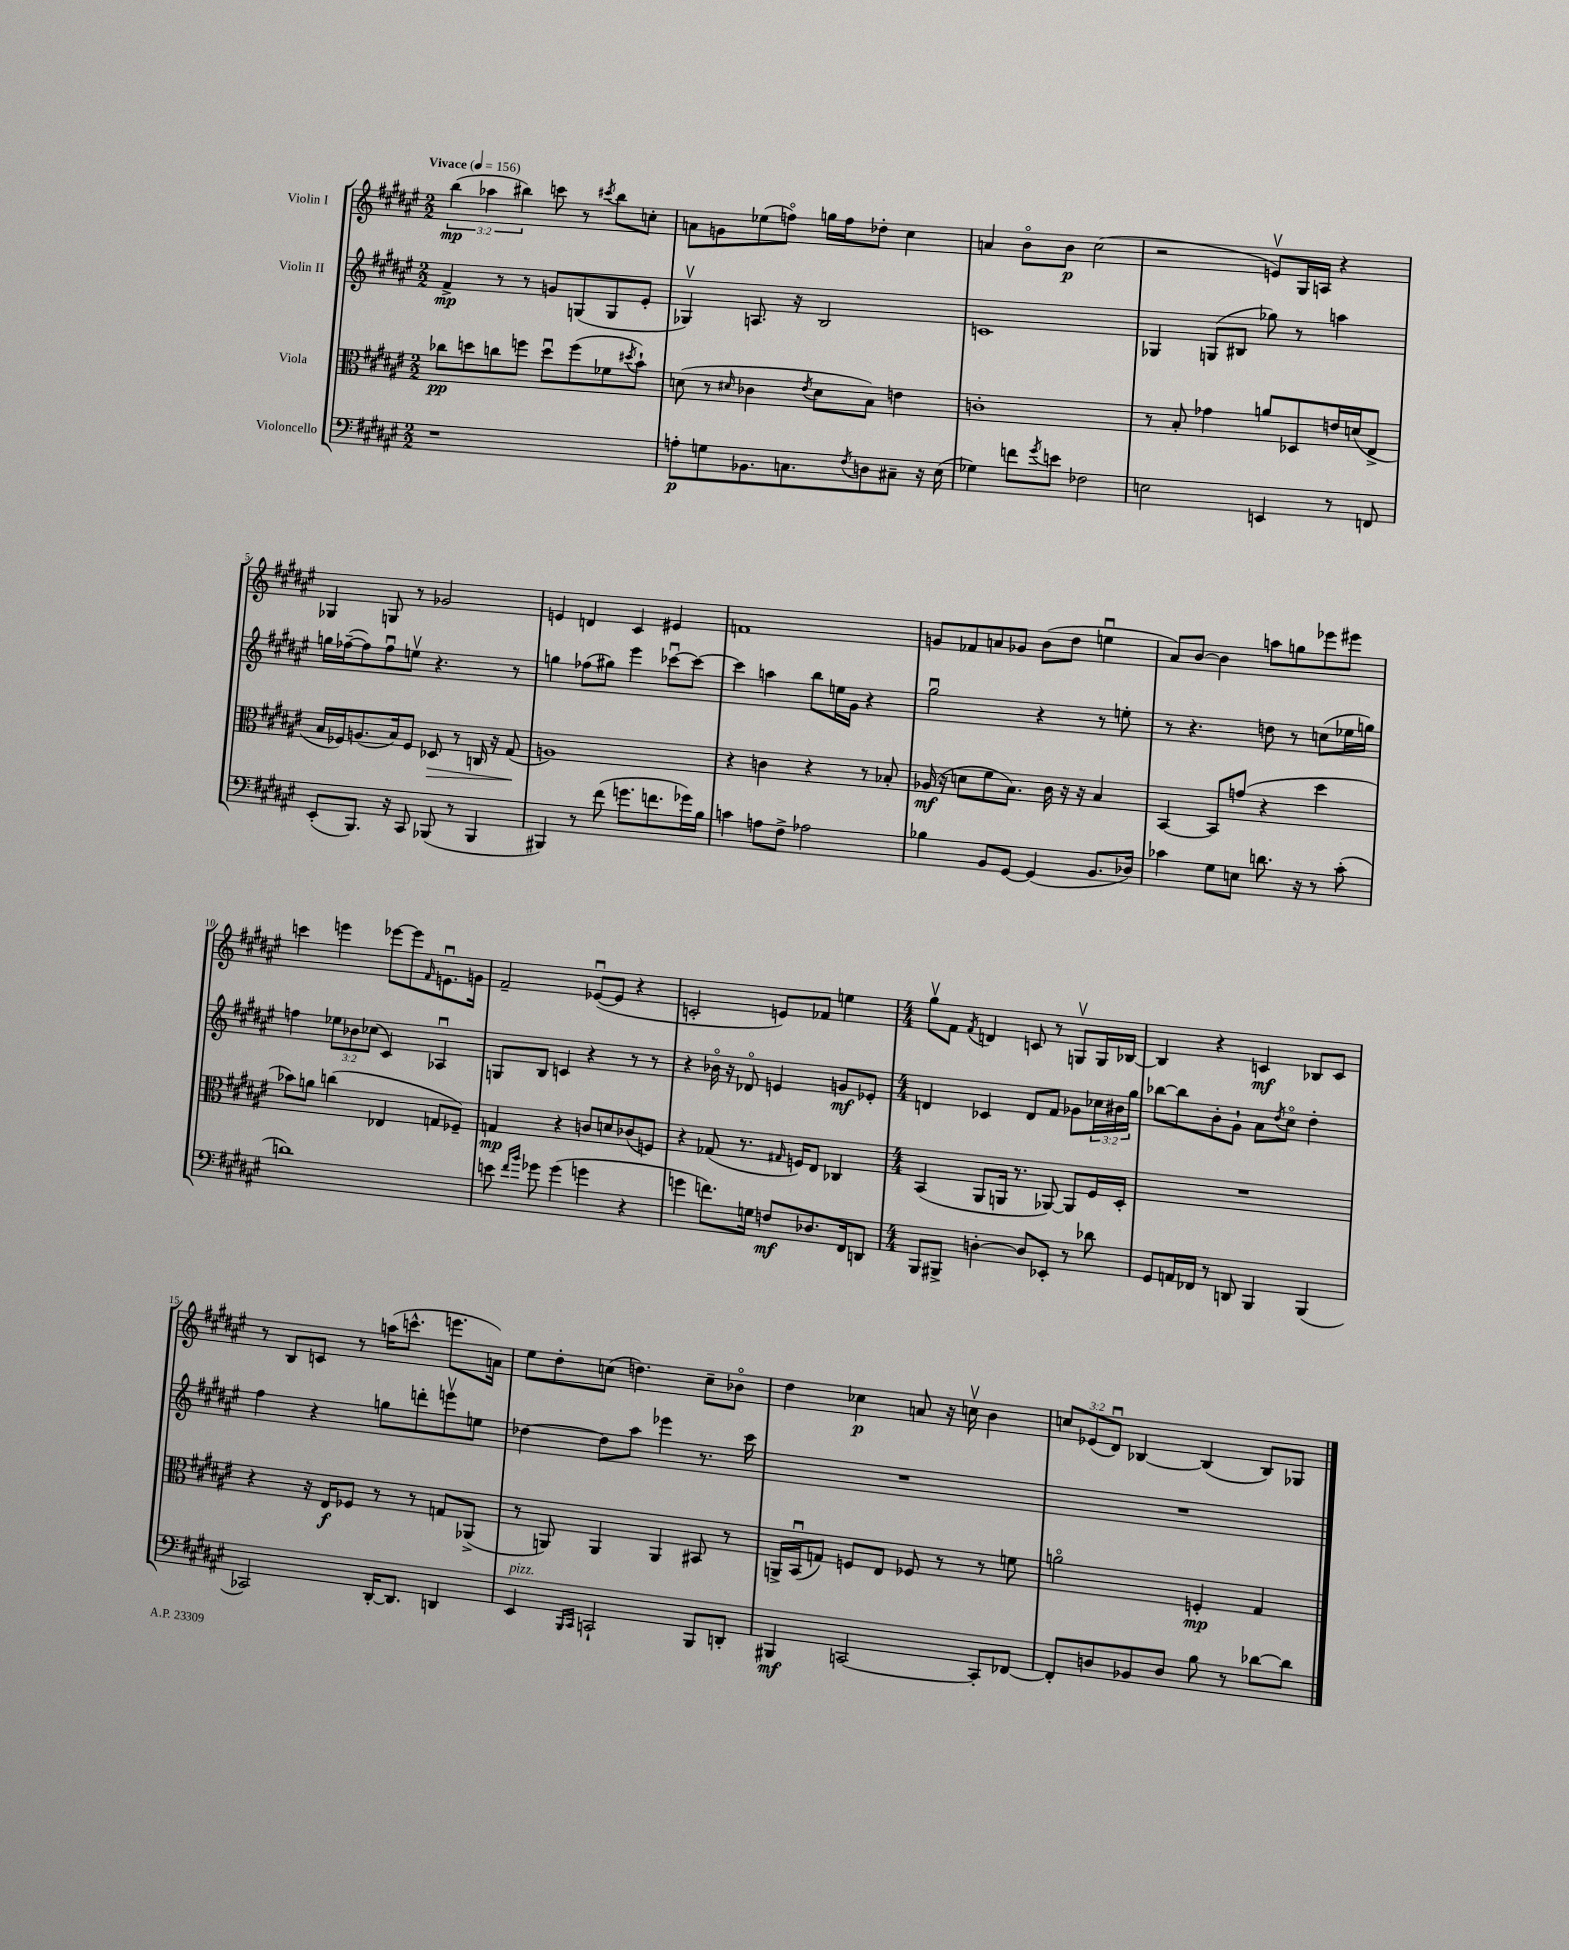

**kern	**dynam	**kern	**dynam	**kern	**dynam	**kern	**dynam
*part4	*part4	*part3	*part3	*part2	*part2	*part1	*part1
*staff4	*staff4	*staff3	*staff3	*staff2	*staff2	*staff1	*staff1
*I"Violoncello	*	*I"Viola	*	*I"Violin II	*	*I"Violin I	*
*clefF4	*	*clefC3	*	*clefG2	*	*clefG2	*
*k[f#c#g#d#a#e#]	*	*k[f#c#g#d#a#e#]	*	*k[f#c#g#d#a#e#]	*	*k[f#c#g#d#a#e#]	*
*M2/2	*	*M2/2	*	*M2/2	*	*M2/2	*
*MM156	*	*MM156	*	*MM156	*	*MM156	*
=1	=1	=1	=1	=1	=1	=1	=1
!	!	!	!	!	!	!LO:TX:a:B:t=Vivace	!
1r	.	8cc-X\L	pp	4f#^/	mp	(6bb\	mp
.	.	8ddn\	.	.	.	.	.
.	.	.	.	.	.	6aa-X\	.
.	.	8ccn\	.	8r	.	.	.
.	.	.	.	.	.	6bb#X\)	.
.	.	8ffn\J	.	8r	.	.	.
.	.	8ddu\L	.	8gn/L	.	8cccn\	.
.	.	(8ff\	.	(8Gn/	.	8r	.
.	.	.	.	.	.	8qccc#X/	.
.	.	8f-X\	.	8G/	.	8bb#\L	.
.	.	8qdd#X/	.	.	.	.	.
.	.	8b`\J)	.	8e#'/J	.	8ccn'\J	.
=2	=2	=2	=2	=2	=2	=2	=2
8An'\L	p	(8dn\	.	4G-Xv/)	.	8an\L	.
8Gn\	.	8r	.	.	.	8gn\	.
.	.	16qqd#X/	.	.	.	.	.
8.BB-X\	.	4c-X\	.	8.An/	.	(8ee-X\	.
.	.	.	.	.	.	8ffn\J)	.
8.Cn\	.	.	.	16r	.	.	.
.	.	8qe#/	.	.	.	.	.
.	.	8d#\L	.	2B/	.	16ggn\LL	.
.	.	.	.	.	.	16ff\J	.
8qF#/	.	.	.	.	.	.	.
8Dn\	.	8B\J)	.	.	.	8dd-X'\J	.
8C#X~\J	.	4en\	.	.	.	4cc#\	.
16r	.	.	.	.	.	.	.
(16E#\	.	.	.	.	.	.	.
=3	=3	=3	=3	=3	=3	=3	=3
4G-X\)	.	1cn'	.	1cn	.	4an/	.
8fn\L	.	.	.	.	.	8b\L	.
8qg#/	.	.	.	.	.	.	.
8en\J	.	.	.	.	.	8b\J	p
2F-X\	.	.	.	.	.	(2cc#\	.
=4	=4	=4	=4	=4	=4	=4	=4
2En\	.	8r	.	4G-X/	.	2r	.
.	.	8B'/	.	.	.	.	.
.	.	4g-X\	.	(8Gn/L	.	.	.
.	.	.	.	8B#X/J	.	.	.
4EEn/	.	8an/L	.	8gg-X\)	.	8env/L)	.
.	.	8D-X/	.	8r	.	16G#/L	.
.	.	.	.	.	.	16An/JJ	.
8r	.	16en/L	.	4aan\	.	4r	.
.	.	(16dn/J	.	.	.	.	.
8FFn/	.	8E#^/J	.	.	.	.	.
!!LO:LB:g=z
=5	=5	=5	=5	=5	=5	=5	=5
(8EE#'/L	.	16B/LL	.	16ggn\LL	.	4G-X/	.
.	.	16F-X/J)	.	([16ff-X~\J	.	.	.
8.BBB/J)	.	(8.An/	.	8ff-\])	.	.	.
.	.	.	.	8ff-u\	.	8Gn/	.
16r	.	16B/k)	.	.	.	.	.
8CC#/	.	8F-/J	.	8eenv\J	.	8r	.
!	!	!	!LO:HP:b	!	!	!	!
(8BBB-X/	.	8D-X/	>	4.r	.	2g-X/	.
8r	.	8r	.	.	.	.	.
4BBB-/	.	16Cn/	.	.	.	.	.
.	.	16r	.	.	.	.	.
.	.	(8G#/	.	8r	.	.	.
.	.	.	]	.	.	.	.
=6	=6	=6	=6	=6	=6	=6	=6
4BBB#X/)	.	1An)	.	4ggn\	.	4en/	.
8r	.	.	.	(8ff-X\L	.	4dn/	.
(8f#\	.	.	.	8gg#X\J)	.	.	.
8.gn\L	.	.	.	4eee#\	.	4c#/	.
8.fn\	.	.	.	.	.	.	.
.	.	.	.	[8ccc-Xu\L	.	4e#X/	.
16g-X\L)	.	.	.	8ccc-\J_	.	.	.
16B\JJ	.	.	.	.	.	.	.
=7	=7	=7	=7	=7	=7	=7	=7
4cn\	.	4r	.	4ccc-\]	.	1fn	.
8An\L	.	4cn\	.	4aan\	.	.	.
8F#^\J	.	.	.	.	.	.	.
2A-X\	.	4r	.	8bb\L	.	.	.
.	.	.	.	16een\L	.	.	.
.	.	.	.	16g#\JJ	.	.	.
.	.	8r	.	4r	.	.	.
.	.	8B-X'/	.	.	.	.	.
=8	=8	=8	=8	=8	=8	=8	=8
4B-X\	.	(16A-X/	mf	2gg#u\	.	8gn/L	.
.	.	16r	.	.	.	.	.
.	.	8dn\L	.	.	.	8f-X/	.
8BB/L	.	8f#\	.	.	.	8an/	.
[8GG#/J	.	8.B\J)	.	.	.	8g-X/J	.
(4GG#/]	.	.	.	4r	.	(8b\L	.
.	.	16c#\	.	.	.	.	.
.	.	16r	.	.	.	8dd#\J	.
.	.	16r	.	.	.	.	.
8.BB/L	.	4B/	.	8r	.	4eenu\	.
.	.	.	.	8een'\	.	.	.
16D-X/Jk)	.	.	.	.	.	.	.
=9	=9	=9	=9	=9	=9	=9	=9
4c-X\	.	[4BB/	.	8r	.	8a#/L)	.
.	.	.	.	4.r	.	[8b/J	.
8G#\L	.	8BB/L]	.	.	.	4b\]	.
8En\J	.	(8gn/J	.	.	.	.	.
8.dn\	.	4r	.	8ddn\	.	8aan\L	.
.	.	.	.	8r	.	8ggn\	.
16r	.	.	.	.	.	.	.
8r	.	4dd#\	.	(8ccn\L	.	8eee-X\	.
(8c-'\	.	.	.	16ee-X\L	.	8eee#X\J	.
.	.	.	.	16ggn\JJ)	.	.	.
!!LO:LB:g=z
=10	=10	=10	=10	=10	=10	=10	=10
1dn)	.	8b-X\L)	.	4ffn\	.	4cccn\	.
.	.	8an\J	.	.	.	.	.
.	.	(4ccn\	.	12ee-X\L	.	4eeen\	.
.	.	.	.	12b-X\	.	.	.
.	.	.	.	(12cc-X\J	.	.	.
.	.	4E-X/	.	4c#/)	.	[8eee-X\L	.
.	.	.	.	.	.	8eee-\]	.
.	.	.	.	.	.	16qqf#/	.
.	.	8Gn/L	.	4A-Xu/	.	8.enu\	.
.	.	8F-X~/J)	.	.	.	.	.
.	.	.	.	.	.	16gn\Jk	.
=11	=11	=11	=11	=11	=11	=11	=11
8en\	.	4Gn/	mp	8Gn/L	.	2f#~/	.
16qqf#/LL	.	.	.	.	.	.	.
16qqb/JJ	.	.	.	.	.	.	.
8g-X\	.	.	.	8B/J	.	.	.
(4g-\	.	4r	.	4cn/	.	.	.
4gn\	.	8cn/L	.	4r	.	([8e-Xu/L	.
.	.	8dn/	.	.	.	8e-/J]	.
4r	.	(8c-X/	.	8r	.	4r	.
.	.	8Fn/J)	.	8r	.	.	.
=12	=12	=12	=12	=12	=12	=12	=12
4gn\	.	4r	.	4r	.	2cn'/	.
8.fn\L)	.	(8G-X/	.	16b-X\	.	.	.
.	.	.	.	16r	.	.	.
.	.	8.r	.	8d-X/	.	.	.
16Gn\Jk	.	.	.	.	.	.	.
8Fn/L	mf	.	.	4en/	.	8en/L)	.
.	.	16qqG#X/	.	.	.	.	.
.	.	16Fn/KL)	.	.	.	.	.
8.D-X/	.	8E#/J	.	.	.	8f-X/J	.
.	.	4C-X/	.	8gn/L	mf	4een\	.
16FF#/k	.	.	.	.	.	.	.
8DDn/J	.	.	.	8e-X'/J	.	.	.
=13	=13	=13	=13	=13	=13	=13	=13
*M4/4	*	*M4/4	*	*M4/4	*	*M4/4	*
8BBB/L	.	(4BB/	.	4dn/	.	8gg#v\L	.
8BBB#X^/J	.	.	.	.	.	8f#\J	.
.	.	.	.	.	.	8qf#/	.
[4Dn'\	.	8AA#/L	.	4c-X/	.	4dn/	.
.	.	16AAn/Jk	.	.	.	.	.
.	.	8.r	.	.	.	.	.
8D/L]	.	.	.	8d/L	.	8cn/	.
8EE-X'/J	.	[8AA-X/)	.	8f#/J	.	8r	.
8r	.	8AA-/L]	.	8g-X\L	.	8Gnv/L	.
8d-X\	.	16F#/L	.	24cc-X\L	.	16G/L	.
.	.	.	.	24b#X\	.	.	.
.	.	16D#'/JJ	.	.	.	[16B-X/JJ	.
.	.	.	.	24gg#\JJ	.	.	.
=14	=14	=14	=14	=14	=14	=14	=14
8GG#/L	.	1r	.	[8bb-X\L	.	4B-/]	.
16AAn/L	.	.	.	8bb-\]	.	.	.
16FF-X/JJ	.	.	.	.	.	.	.
8r	.	.	.	8b'\	.	4r	.
8DDn/	.	.	.	8g#`\J	.	.	.
4BBB/	.	.	.	8a#\L	.	4cn/	mf
.	.	.	.	8qdd#/	.	.	.
.	.	.	.	8cc#\J	.	.	.
(4BBB/	.	.	.	4dd#'\	.	8B-X/L	.
.	.	.	.	.	.	8c/J	.
!!LO:LB:g=z
=15	=15	=15	=15	=15	=15	=15	=15
2CC-X/)	.	4r	.	4ff#\	.	8r	.
.	.	.	.	.	.	8B/L	.
.	.	16r	.	4r	.	8cn/J	.
.	.	16E#/KL	f	.	.	.	.
.	.	8F-X/J	.	.	.	8r	.
[16DD#'/KL	.	8r	.	8ggn\L	.	(16aan\KL	.
8.DD#/J]	.	.	.	.	.	8.cccn^^\J	.
.	.	8r	.	8dddn'\	.	.	.
4DDn/	.	8Gn/L	.	8eeenv\	.	8.eeen\L	.
.	.	(8AA-X^/J	.	8een\J	.	.	.
.	.	.	.	.	.	16an\Jk)	.
=16	=16	=16	=16	=16	=16	=16	=16
!LO:TX:a:i:t=pizz.	!	!	!	!	!	!	!
4EE#/	.	8r	.	[4dd-X\	.	8ee#\L	.
.	.	8AAn/)	.	.	.	8dd#'\	.
16qqBBB/LL	.	.	.	.	.	.	.
16qqCC#/JJ	.	.	.	.	.	.	.
2CCn`/	.	4AA/	.	8dd-\L]	.	(8ccn\J	.
.	.	.	.	8aa#\J	.	4.ddn\)	.
.	.	4AA/	.	4eee-X\	.	.	.
8BBB/L	.	8BB#X/	.	8.r	.	8cc~\L	.
8DDn'/J	.	8r	.	.	.	8b-X\J	.
.	.	.	.	16ccc#\	.	.	.
=17	=17	=17	=17	=17	=17	=17	=17
4BBB#X/	mf	16AAn^/LL	.	1r	.	4dd#\	.
.	.	(16BBu/J	.	.	.	.	.
.	.	8Gn/J)	.	.	.	.	.
[2CCn/	.	8Fn/L	.	.	.	4cc-X\	p
.	.	8E#/J	.	.	.	.	.
.	.	8F-X/	.	.	.	8an/	.
.	.	8r	.	.	.	16r	.
.	.	.	.	.	.	16ccnv\	.
8CC'/L]	.	8r	.	.	.	4b\	.
[8FF-X/J	.	8fn\	.	.	.	.	.
=18	=18	=18	=18	=18	=18	=18	=18
8FF-'/L]	.	2an\	.	1r	.	12ccn/L	.
.	.	.	.	.	.	(12e-X/	.
8Dn/	.	.	.	.	.	.	.
.	.	.	.	.	.	12d#u/J)	.
8BB-X/	.	.	.	.	.	[4B-X/	.
8D/J	.	.	.	.	.	.	.
8B\	.	4Fn'/	mp	.	.	(4B-/]	.
8r	.	.	.	.	.	.	.
[8d-X\L	.	4G#/	.	.	.	8B-/L)	.
8d-\J]	.	.	.	.	.	8G-X/J	.
==	==	==	==	==	==	==	==
*-	*-	*-	*-	*-	*-	*-	*-
